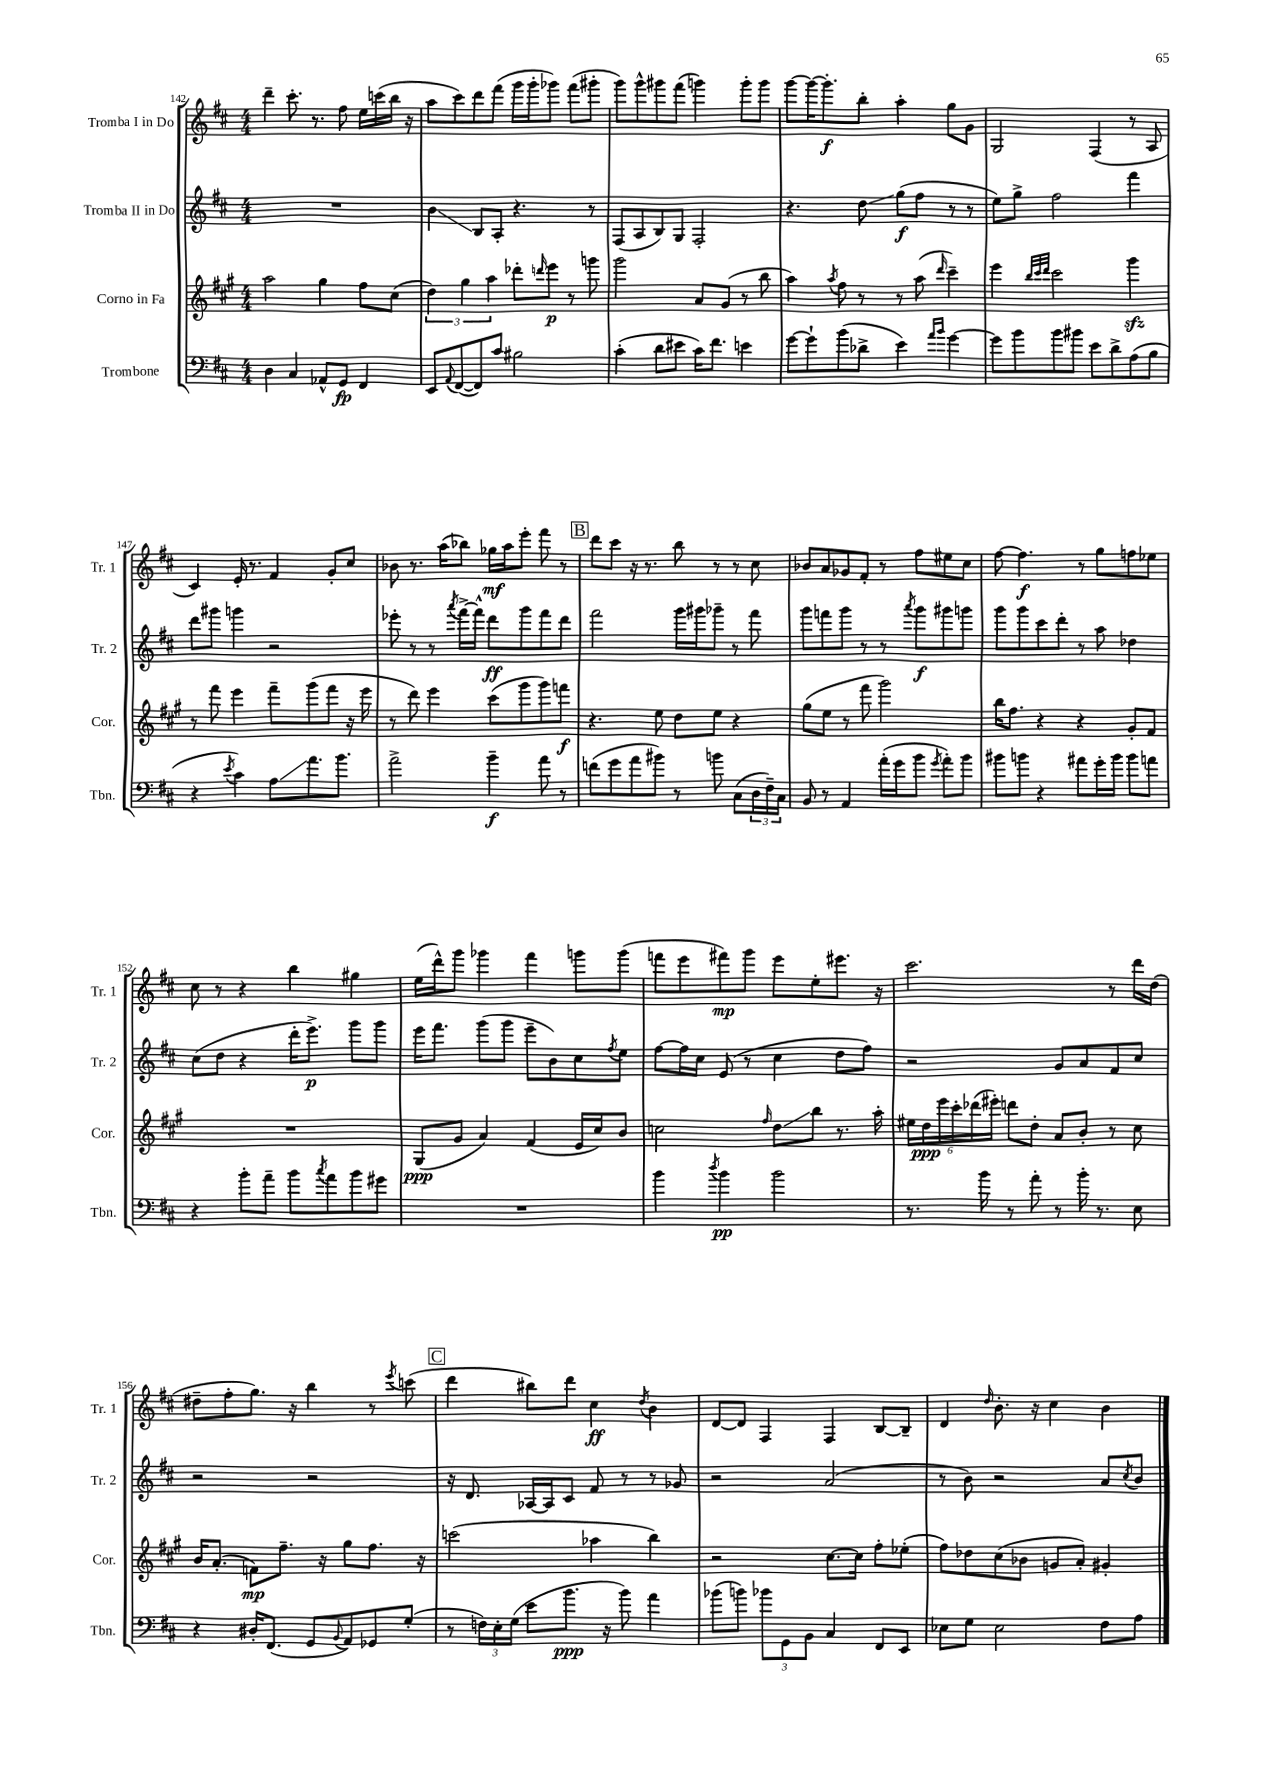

**kern	**kern	**kern	**kern
*staff4	*staff3	*staff2	*staff1
*clefF4	*clefG2	*clefG2	*clefG2
*k[f#c#]	*k[f#c#g#]	*k[f#c#]	*k[f#c#]
*M4/4	*M4/4	*M4/4	*M4/4
4D\	2aa\	1r	4ddd~\
4C#/	.	.	8.ccc#'\
.	.	.	8.r
8AA-^^/L	4gg#\	.	.
8GG/J	.	.	8ff#\
4FF#/	8ff#\L	.	16ee\LL
.	.	.	(16ccc\
.	(8cc#\J	.	16bb\JJ
.	.	.	16r
=	=	=	=
8EE/L	6dd\)	4b\	8aa\L
8qqAA/	.	.	.
([8FF#/	.	.	8ccc#\)
.	6gg#\	.	.
8FF#/])	.	8B/L	8ddd\
.	6aa\	.	.
8c#/J	.	8A'/J	(8fff#\J
2B#\	8ddd-'\L	4.r	16ggg\LL
.	.	.	16ggg'\J
.	16qqddd/	.	.
.	8eee\J	.	8ggg-\J)
.	8r	.	(8fff#\L
.	8ggg\	8r	8ggg#'\J
=	=	=	=
(4c#'\	2ggg#\	(8F#/L	8ggg\L)
.	.	8A/	8ggg^^\
8d\L	.	8B/)	8ggg#\
8e#\J	.	8G/J	(8fff#\J
16c#\LK)	8a/L	2F#'/	4ggg\)
8.f#\J	.	.	.
.	(8g#/J	.	.
4e\	8r	.	8ggg'\L
.	8bb\	.	8ggg\J
=	=	=	=
[8g\L	4aa\)	4.r	[8ggg\L
8g`\]	.	.	16ggg\_K
.	.	.	8.ggg'\]
.	8qaa/	.	.
(8b\	8ff#\	.	.
8d-^\J	8r	8dd\	8bb'\J
4e\)	8r	(8gg\L	4aa'\
.	(8aa\	8ff#\J	.
16qqa/LL	.	.	.
16qqb/JJ	16qqddd/	.	.
[4g\	4ccc#~\)	8r	8gg\L
.	.	8r	8g\J
=	=	=	=
8g\]L	4eee\	8ee\L)	2G/
8b\	.	8gg^\J	.
.	32qqbb/LLL	.	.
.	32qqccc#/	.	.
.	32qqddd/JJJ	.	.
8b\	2ccc#\	2ff#\	.
8b#\J	.	.	.
8e\L	.	.	(4F#/
8d^\	.	.	.
(8A\	4ggg#\	4fff#\	8r
8B\J	.	.	8A/
=	=	=	=
4r	8r	8ddd\L	4c#/)
.	8fff#\	8ggg#\J	.
8qe/	.	.	.
4c#\)	4eee\	4ggg\	16e'/
.	.	.	8.r
8A\L	8fff#~\L	2r	4f#/
8.a\	(8ggg#\	.	.
.	8fff#\J	.	8g'/L
8.b\J	.	.	.
.	16r	.	8cc#/J
.	16eee\	.	.
=	=	=	=
2a^\	8r	8eee-'\	8b-\
.	8ddd\)	8r	8.r
.	4eee\	8r	.
.	.	.	(16aa\LK
.	.	8qaaa/	.
.	.	[16fff#^\LL	8bb-\J)
.	.	16fff#^^\]JJ	.
4b~\	(8ccc#\L	8ddd\L	16gg-\LL
.	.	.	16aa\J
.	8ggg#\	8ggg\	8eee'\J
8a\	8ggg#\)	8fff#\	8fff#\
8r	8fff\J	8ddd\J	8r
=	=	=	=
(8f\L	4.r	2fff#\	8ddd\L
8g\	.	.	8ccc#\J
8a\	.	.	16r
.	.	.	8.r
8b#\J)	8ee\	.	.
8r	8dd\L	16ggg\LL	8bb\
.	.	16ggg#\J	.
8b\	8ee\J	8ggg-~\J	8r
(8C#\L	4r	8r	8r
24D\L	.	8fff#\	8cc#\
24F#~\)	.	.	.
24C#\JJ	.	.	.
=	=	=	=
8BB/	(8gg#\L	8ggg\L	8b-/L
8r	8ee\J	8fff\	8a/
4AA/	8r	8ggg\J	8g-/
.	8fff#\	8r	8f#'/J
(16a'\LL	2ggg#\)	8r	8r
16g\J	.	.	.
.	.	8qaaa/	.
8b\J	.	8ggg\L	8ff#\L
8qg/	.	.	.
8a'\L)	.	8ggg#\	8ee#\
8b\J	.	8ggg\J	8cc#\J
=	=	=	=
8b#\L	16bb\LK	8ggg\L	[8ff#\
.	8.ff#\J	.	.
8b\J	.	8ggg\	4.ff#\]
4r	4r	8ccc#\	.
.	.	8ddd'\J	.
8a#\L	4r	8r	8r
16g'\L	.	8aa\	8gg\L
16b\JJ	.	.	.
8b\L	8g#'/L	4dd-\	8ff\
8a\J	8f#/J	.	8ee-\J
=	=	=	=
4r	1r	(8cc#\L	8cc#\
.	.	8dd\J	8r
8b'\L	.	4r	4r
8a~\J	.	.	.
8b\L	.	16ddd'\LK	4bb\
.	.	8.eee^\J)	.
8qcc#/	.	.	.
8a\	.	.	.
8b\	.	8ggg\L	4gg#\
8g#\J	.	8ggg\J	.
=	=	=	=
1r	(8G#/L	16eee\LK	(16ee\LL
.	.	8.fff#\J	16ddd^^\J)
.	8g#/J	.	8ggg\J
.	4a/)	(8ggg\L	4ggg-\
.	.	8ggg\J	.
.	(4f#/	8eee~\L	4fff#\
.	.	8b\)	.
.	16e/LL	8cc#\	8ggg\L
.	16cc#/J)	.	.
.	.	8qff#/	.
.	8b/J	8ee\J	(8ggg\J
=	=	=	=
4b\	2cc\	[8ff#\L	8fff\L
.	.	16ff#\]L	8eee\
.	.	16cc#\JJ	.
8qdd/	.	.	.
4b\	.	(8e/	8fff#\)
.	.	8r	8ggg\J
.	16qqff#/	.	.
2b\	8dd\L	4cc#\	8eee\L
.	8bb\J	.	8ee'\
.	8.r	8dd\L	8.eee#\J
.	.	8ff#\J)	.
.	16aa'\	.	16r
=	=	=	=
8.r	24ee#\LL	2r	2.ccc#\
.	24dd\	.	.
.	24eee\	.	.
.	24ccc#'\	.	.
.	(24ddd-\	.	.
16b\	.	.	.
.	24eee#'\JJ)	.	.
8r	8ddd\L	.	.
8a'\	8dd'\J	.	.
8r	8a/L	8g/L	.
16b'\	8b'/J	8a/	.
8.r	.	.	.
.	8r	8f#/	8r
8E\	8cc#\	8cc#/J	16ddd\LL
.	.	.	(16dd\JJ
=	=	=	=
4r	16b/LK	2r	8dd#~\L
.	(8.a'/J	.	.
.	.	.	8ff#'\
16D#'/LK	8f\L)	.	8.gg\J)
(8.FF#/J	.	.	.
.	8.ff#~\J	.	.
.	.	.	16r
8GG/L	.	2r	4bb\
.	16r	.	.
8qqBB/	.	.	.
8AA/)	8gg#\L	.	.
8GG-/	8.ff#\J	.	8r
.	.	.	8qeee/
(8G'/J	.	.	(8ccc\
.	16r	.	.
=	=	=	=
8r	(2ccc\	16r	4ddd\
.	.	8.d/	.
24F\LL)	.	.	.
24E'\	.	.	.
(24G\JJ	.	.	.
8e\L	.	[16A-/LL	8bb#\L)
.	.	16A-/]J	.
8.b\J	.	8c#/J	8ddd\J
.	4aa-\	8f#/	4cc#\
16r	.	.	.
8b\)	.	8r	.
.	.	.	8qdd/
4a\	4bb\)	8r	4b\
.	.	8g-/	.
=	=	=	=
(8b-\L	2r	2r	[8d/L
8b\J)	.	.	8d/]J
12b-\L	.	.	4F#/
12GG\	.	.	.
12BB\J	.	.	.
4C#/	[8.cc#\L	(2a/	4F#/
.	16cc#\]Jk	.	.
8FF#/L	8ff#'\L	.	[8B/L
8EE/J	(8ee-'\J	.	8B~/]J
=	=	=	=
8E-\L	8ff#\L)	8r	4d/
8G\J	8dd-\	8b\)	.
.	.	.	16qqdd/
2E-\	(8cc#\	2r	8.b'\
.	8b-\J	.	.
.	.	.	16r
.	8g/L	.	4cc#\
.	8a'/J)	.	.
8F#\L	4g#'/	8a/L	4b\
.	.	8qcc#/	.
8A\J	.	8b/J	.
==	==	==	==
*-	*-	*-	*-
